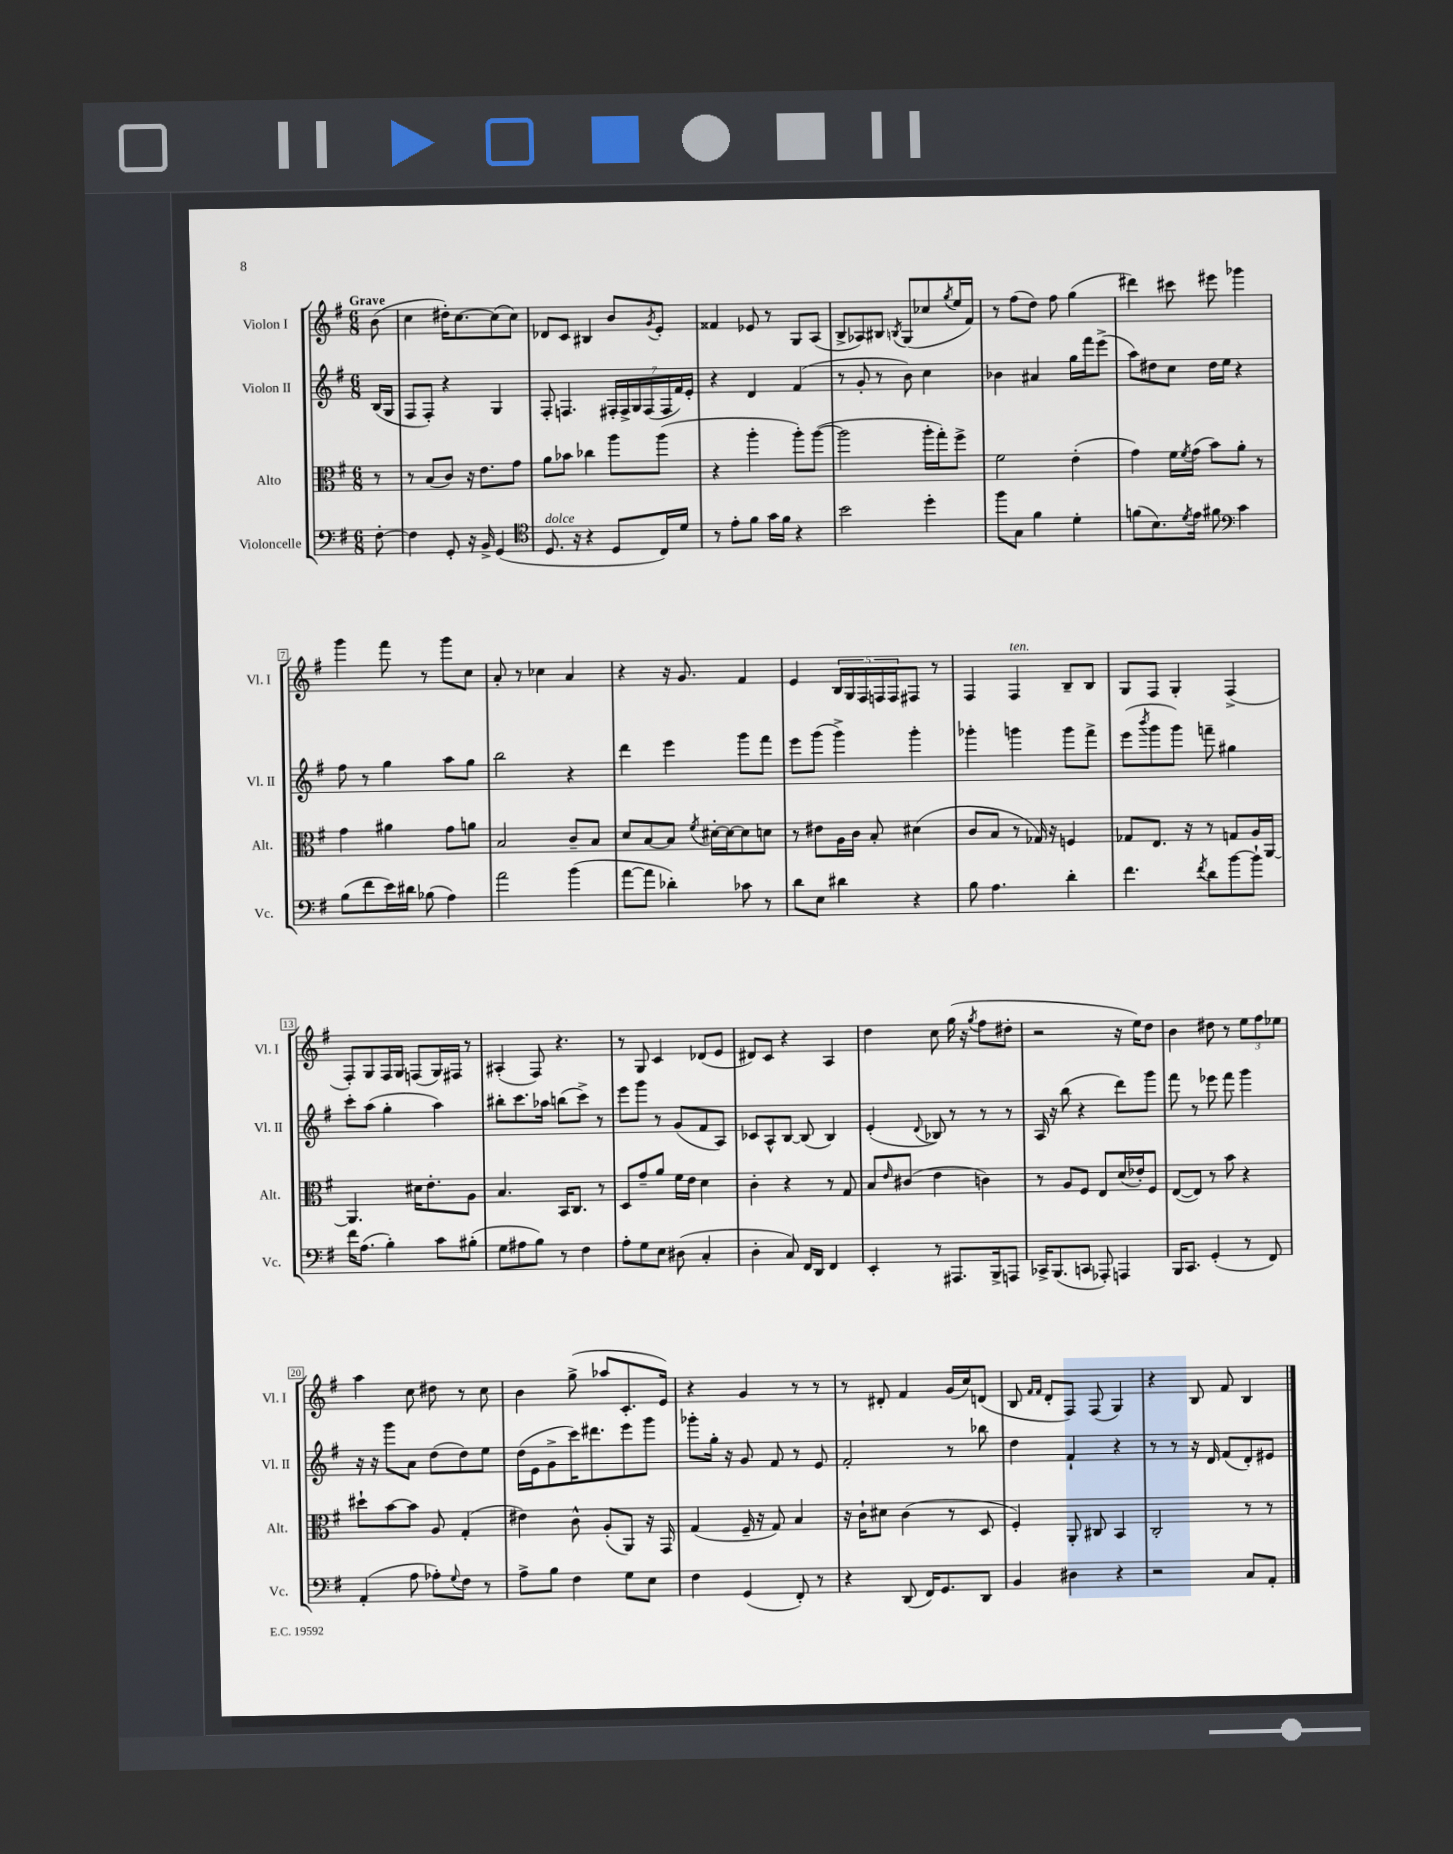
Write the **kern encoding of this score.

**kern	**kern	**kern	**kern
*staff4	*staff3	*staff2	*staff1
*clefF4	*clefC3	*clefG2	*clefG2
*k[f#]	*k[f#]	*k[f#]	*k[f#]
*M6/8	*M6/8	*M6/8	*M6/8
[8F#'	8r	(16B	(8b
.	.	16G	.
=	=	=	=
4F#]	8r	8F#	4cc
.	(8B	8F#')	.
8GG'	8c)	4r	16dd#')
.	.	.	[8.cc
16r	16r	.	.
16BB^	8.e	.	.
(4GG	.	4G	(8cc]
.	8g	.	8cc)
=	=	=	=
*clefC4	*	*	*
8.D	8a	8F#'	8d-
.	8b-	4.F	8c
16r	.	.	.
4r	4cc-	.	4B#
8D	8aa	28F#'	8b
.	.	28F#^	.
.	.	28G	.
.	.	(28F#	.
.	.	.	8qg
16C)	(8aa	.	8e'
.	.	28F#	.
.	.	28f#)	.
16d	.	.	.
.	.	28e'	.
=	=	=	=
8r	4r	4r	4f##
8e'	.	.	.
8f#	4aa'	4d	8e-
16g	.	.	8r
16f#	.	.	.
4r	8aa')	(4f#	8G
.	([8aa	.	(8A
=	=	=	=
2b	2aa]	8r	8B^
.	.	8g'	8A-)
.	.	8r	8B#
.	.	.	8qB
.	.	8b)	(8G
4dd'	16aa'	4cc	8cc-
.	16gg')	.	.
.	.	.	8qgg
.	8ff#^	.	16ee
.	.	.	16f#)
=	=	=	=
8ff#	2f#	4b-	8r
8G	.	.	(8ff#
4f#	.	4a#	8dd)
.	.	.	8ff#
4d'	(4e'	16gg	(4gg
.	.	16fff#	.
.	.	(8eee^	.
=	=	=	=
(8f	4g)	8aa)	4ddd#)
8.B)	.	8dd#	.
.	16f#	8cc	8ccc#
8qd	8qf#	.	.
16e	(16g	.	.
8f#	8b)	16dd#	8eee#
.	.	16ee	.
*clefF4	*	*	*
4c	8a'	4r	4ggg-
.	8r	.	.
=	=	=	=
(8B	4g	8ff#	4ggg
8f#	.	8r	.
16e)	4a#	4gg	8fff#
16d#	.	.	.
(8B-	.	.	8r
4A)	8g	8aa	8ggg
.	8a	8gg	8cc
=	=	=	=
2a	2B	2bb	8a'
.	.	.	8r
.	.	.	4cc-
(4b	8c~	4r	4a
.	8B	.	.
=	=	=	=
[8a	8d	4ddd	4r
8a]	[8B	.	.
4d-')	8B]	4eee	16r
.	.	.	8.g
.	8qf#	.	.
.	[16d#'	.	.
.	16d#_	.	.
8c-	8d#]	8ggg	4f#
8r	8d	8fff#	.
=	=	=	=
8d	8r	8eee	4e
8E	8e#	(8ggg	.
4d#	16A	4ggg^)	20B
.	.	.	20G
.	16c	.	.
.	.	.	20F#
.	8B'	.	.
.	.	.	20F
.	.	.	20F
4r	(4d#	4ggg'	8F#
.	.	.	8r
=	=	=	=
8B	8c	4ggg-'	4F#
4.A	8B	.	.
.	8r	4ggg	4F#
.	16G-)	.	.
.	16r	.	.
4d'	4F	8ggg	8B~
.	.	8fff#^	8B
=	=	=	=
4.f#	8G-	(8eee	8G
.	.	8qbbb	.
.	8.E	8ggg	8F#
.	.	8ggg)	4G'
.	16r	.	.
8qf#	.	.	.
8d	8r	8fff~	.
[8b	8G	4gg#	(4F#^
8b`]	16A	.	.
.	[16AA	.	.
=	=	=	=
16f#	4.AA]	8ccc'	8F#')
(8.A	.	.	.
.	.	(8aa	8G
4B')	.	4gg'	16F#
.	.	.	16G
.	16d#	.	(8F
.	8.e'	.	.
8c	.	4aa)	16G)
.	.	.	16F#
(8B#'	8A	.	8r
=	=	=	=
8G	4.B	8bb#'	(4A#'
8A#	.	8.ccc	.
8B)	.	.	8F#)
.	.	16aa-	.
8r	16BB	(8bb	4.r
.	8.C	.	.
4F#	.	8ccc^)	.
.	8r	8r	.
=	=	=	=
8A'	8D	8eee	8r
8G	8g~	8ggg	8G
8E	8a	8r	4c
(8D#	16f#	(8g	.
.	16e	.	.
4C'	4d	8f#	(8d-
.	.	8A)	8e
=	=	=	=
4D'	4c'	8c-	8d#)
.	.	8A^^	8c
8C)	4r	[8B	4r
16FF#	.	(8B]	.
16DD	.	.	.
4FF#	8r	4B)	4A
.	8G	.	.
=	=	=	=
4EE'	8B	(4e'	4dd
.	16qqe	.	.
.	(8c#	.	.
.	.	8qqd	.
8r	4e	8B-)	8cc
8.AAA#	.	8r	(16gg
.	.	.	16r
.	.	.	8qgg
.	4c)	8r	8ff#
16BBB^	.	.	.
8AAA	.	8r	8dd#'
=	=	=	=
16CC-^	8r	16A	2r
(8.BBB	.	16r	.
.	8A	(8bb	.
8CC	8F#	4r	.
8AAA-')	8E	.	.
4AAA	(16d	8ddd)	16r
.	16e-')	.	16ee)
.	8F#	8ggg	8dd
=	=	=	=
16BBB	([8E	8fff#	4b
8.CC	.	.	.
.	8E])	8r	.
(4GG'	8r	8eee-	8dd#
.	8b	8fff#	8r
8r	4r	4ggg	12ee
.	.	.	12ff#
8FF#)	.	.	.
.	.	.	12ee-
=	=	=	=
(4AA'	8dd#`	16r	4aa
.	.	16r	.
.	[8b	8ggg	.
8A	8b]	8a	8cc
8A-')	8A	(8dd	8dd#
8qqG	.	.	.
8F#	(4G'	8dd)	8r
8r	.	8ee	8cc
=	=	=	=
8A^	4e#)	(16dd	4b
.	.	16e	.
8B	.	8g^	.
4F#	8c^^	16ccc)	(8gg^
.	.	8.ddd#	.
.	(8A'	.	8aa-
8G	8AA)	8eee	8.c'
8E	16r	8ggg	.
.	16GG	.	16e)
=	=	=	=
4F#	(4G	8ggg-'	4r
.	.	16gg'	.
.	.	16r	.
(4GG	16F#~	8g	4g
.	16r	.	.
.	8G)	8f#	.
8FF#')	4B	8r	8r
8r	.	8e	8r
=	=	=	=
4r	16r	2f#'	8r
.	16c`	.	.
.	8d#	.	8d#'
(8DD	(4c	.	4f#
16FF#)	.	.	.
8.GG	.	.	.
.	8r	8r	(16g
.	.	.	16cc)
8DD	8D	8bb-	(8d
=	=	=	=
4BB	4F#')	4dd	8B
.	.	.	16qqf#
.	.	.	16qqf#
.	.	.	8d'
4D#	8AA'	4f#`	8F#)
.	8C#	.	(8F#
4r	4BB	4r	4G)
=	=	=	=
2r	2C'	8r	4r
.	.	8r	.
.	.	16r	8B
.	.	16d	.
.	.	(8f#	8f#
8C	8r	8d')	4B
8AA'	8r	8e#	.
==	==	==	==
*-	*-	*-	*-
